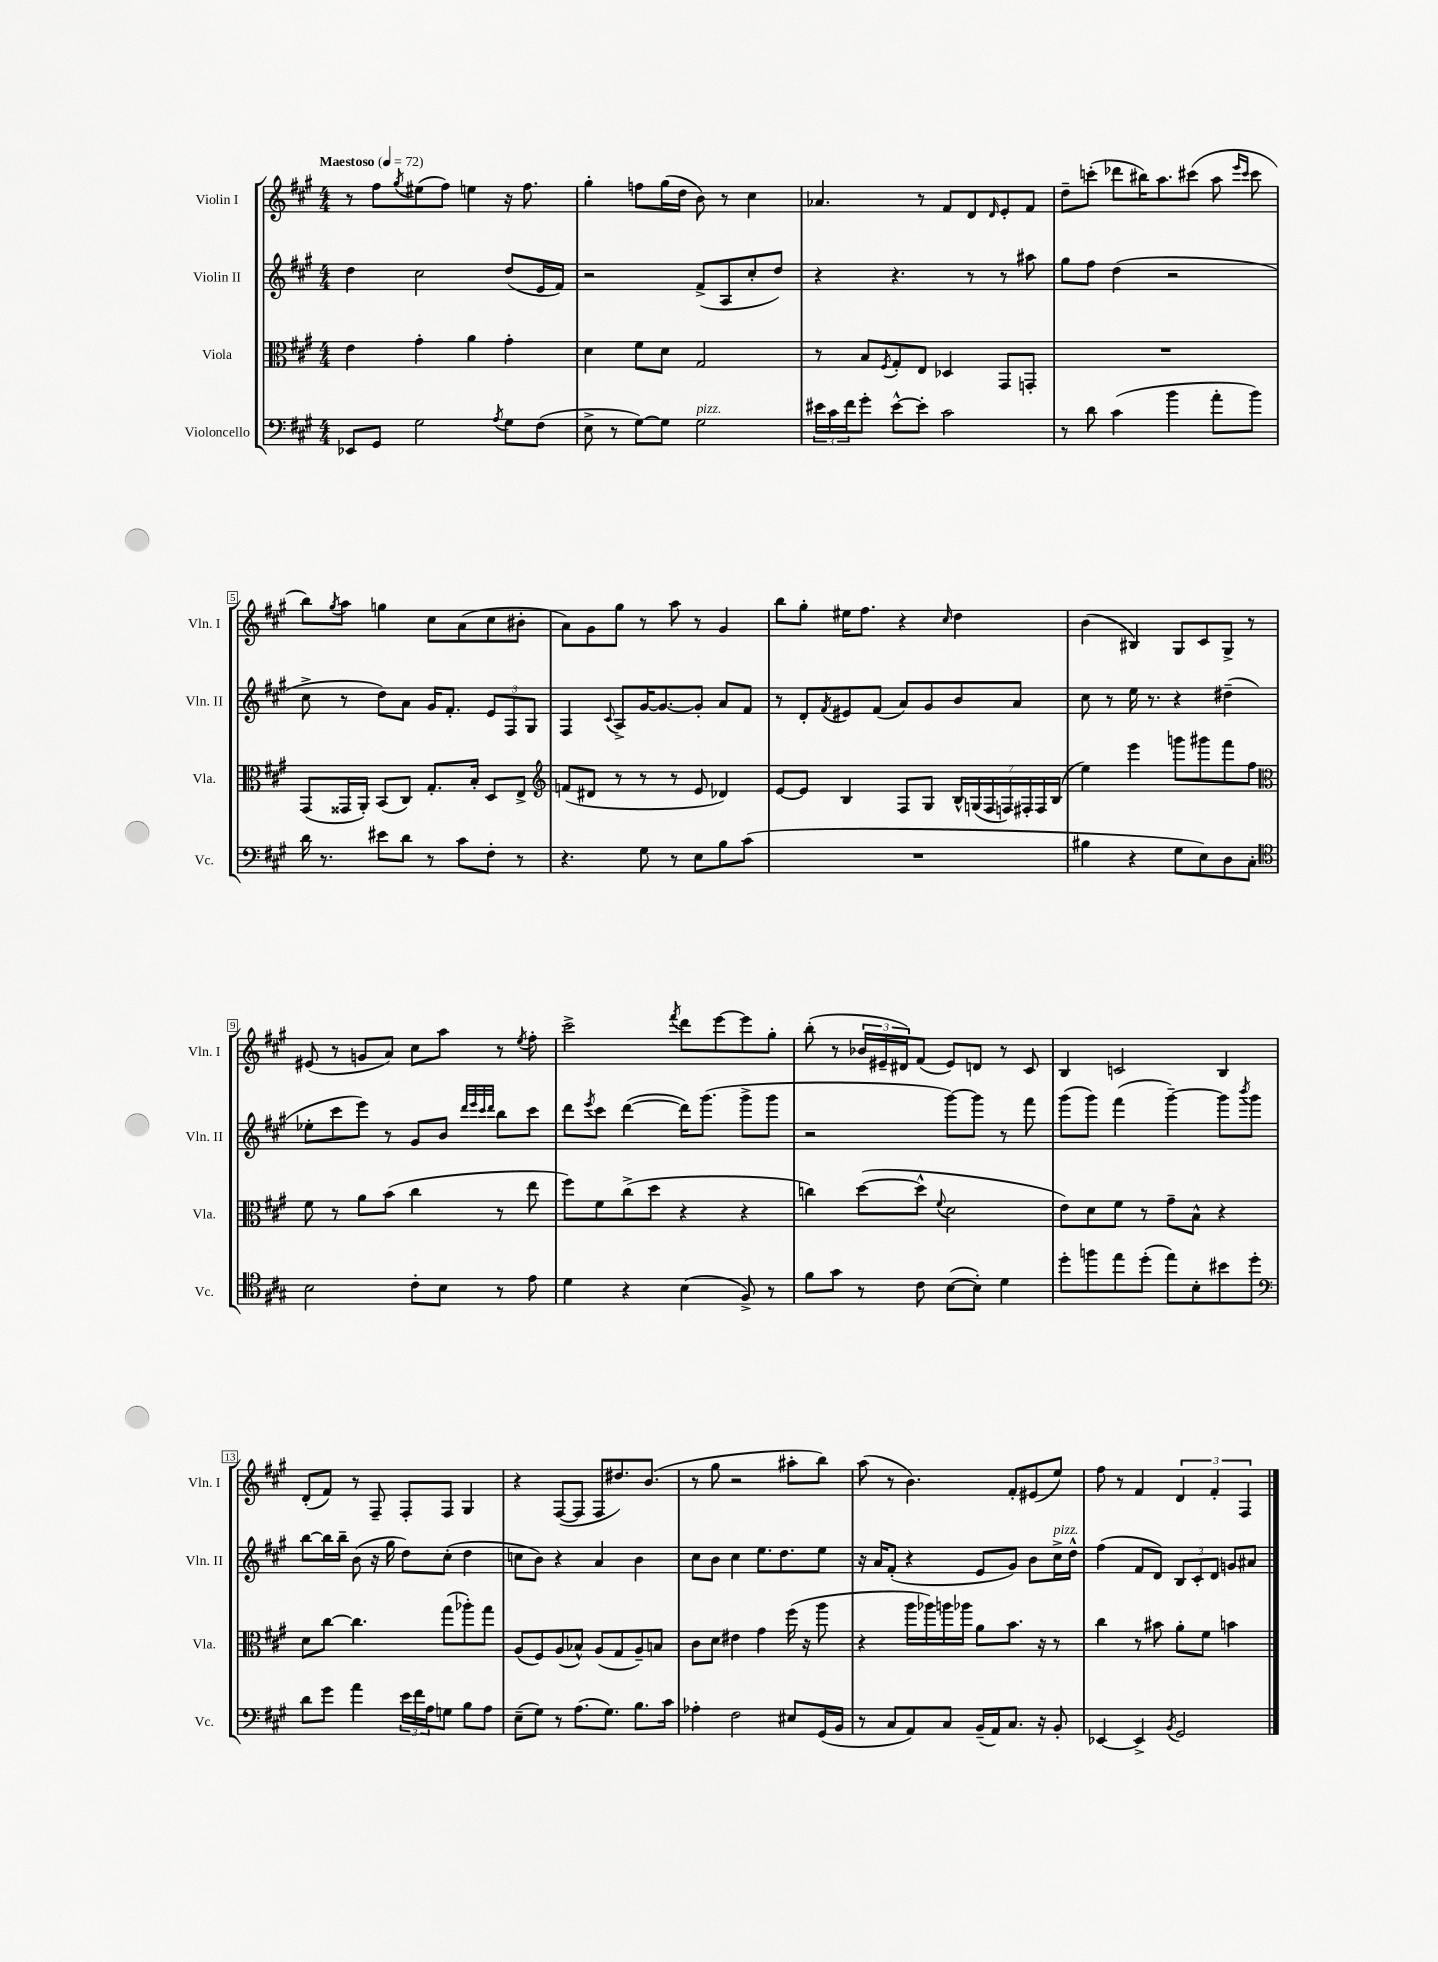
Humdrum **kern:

**kern	**kern	**kern	**kern
*staff4	*staff3	*staff2	*staff1
*clefF4	*clefC3	*clefG2	*clefG2
*k[f#c#g#]	*k[f#c#g#]	*k[f#c#g#]	*k[f#c#g#]
*M4/4	*M4/4	*M4/4	*M4/4
*MM72	*MM72	*MM72	*MM72
8EE-	4e	4dd	8r
8GG#	.	.	8ff#
.	.	.	8qgg#
2G#	4g#'	2cc#	(8ee#
.	.	.	8ff#)
.	4a	.	4ee
8qA	.	.	.
8G#	4g#'	(8dd	16r
.	.	.	8.ff#
(8F#	.	16e	.
.	.	16f#)	.
=	=	=	=
8E^	4d	2r	4gg#'
8r	.	.	.
[8G#)	8f#	.	8ff
8G#]	8d	.	(16gg#
.	.	.	16dd
2G#	2G#	(8f#^	8b)
.	.	8A	8r
.	.	8cc#'	4cc#
.	.	8dd)	.
=	=	=	=
24e#	8r	4r	4.a-
24c#	.	.	.
24f#	.	.	.
8g#'	8B	.	.
.	8qF#	.	.
[8e#^^	8G#'	4.r	.
8e#']	8E	.	8r
2c#	4D-	.	8f#
.	.	8r	8d
.	.	.	16qqd
.	8GG#	8r	8e'
.	8GG'	8aa#	8f#
=	=	=	=
8r	1r	8gg#	8dd~
8d	.	8ff#	(8ccc'
(4c#	.	(4dd	8ddd-
.	.	.	16bb#)
.	.	.	8.aa
4b	.	2r	.
.	.	.	(8ccc#
8a'	.	.	8aa
.	.	.	16qqeee
.	.	.	16qqccc#
8b)	.	.	8ccc#
=	=	=	=
16d	(8GG#	8cc#^	8bb)
8.r	.	.	.
.	.	.	8qgg#
.	16GG##	8r	8aa
.	16AA')	.	.
8e#	(8BB	8dd)	4gg
8d	8C#)	8a	.
8r	8.G#'	16g#	8cc#
.	.	8.f#'	.
8c#	.	.	(8a
.	16B'	.	.
8F#'	8D	12e	8cc#
.	.	12F#	.
8r	8E^	.	8b#'
.	.	12G#	.
=	=	=	=
*	*clefG2	*	*
4.r	(8f	4F#	8a)
.	8d#	.	8g#
.	.	8qqc#	.
.	8r	8A^	8gg#
8G#	8r	[16g#	8r
.	.	8.g#_	.
8r	8r	.	8aa
8E	8e	8g#']	8r
8B	4d-)	8a	4g#
(8c#	.	8f#	.
=	=	=	=
1r	[8e	8r	8bb
.	8e]	8d'	8gg#'
.	.	8qf#	.
.	4B	8e#	16ee#
.	.	.	8.ff#
.	.	(8f#	.
.	8F#	8a)	4r
.	8G#	8g#	.
.	.	.	16qqcc#
.	28B^^	8b	4dd
.	(28G	.	.
.	28F#	.	.
.	28F)	.	.
.	.	8a	.
.	28F#'	.	.
.	28F#	.	.
.	(28B	.	.
=	=	=	=
4B#	4ee)	8cc#	(4b
.	.	8r	.
4r	4eee	16ee	4B#)
.	.	8.r	.
8G#	8ggg	4r	8G#
8E)	8ggg#	.	8c#
8D	8fff#	(4dd#~	8G#^
8C#'	8ff#	.	8r
=	=	=	=
*clefC4	*clefC3	*	*
2B	8f#	8ee-'	(8e#
.	8r	8ccc#	8r
.	8a	8eee)	8g
.	(8b	8r	8a)
8c#'	4cc#	8g#	8cc#
8B	.	8b	8aa
.	.	32qqddd	.
.	.	32qqeee	.
.	.	32qqccc#	.
.	.	32qqddd	.
8r	8r	8bb	8r
.	.	.	8qee
8e	8ee	8ccc#	8ff#'
=	=	=	=
4d	8ff#)	8ddd	2ccc#^
.	.	8qeee	.
.	8f#	8ccc#	.
4r	(8cc#^	([4ddd	.
.	8dd	.	.
.	.	.	8qfff#
(4B	4r	16ddd])	8ddd
.	.	(8.ggg#	.
.	.	.	[8eee
8F#^)	4r	8ggg#^	8eee]
8r	.	8ggg#	8gg#'
=	=	=	=
8f#	4cc)	2r	(8bb'
8g#	.	.	8r
8r	([8dd	.	24b-
.	.	.	24e#~
.	.	.	24d#)
8c#	8dd^^]	.	(8f#
.	8qqf#	.	.
([8B	2d	[8ggg#)	8e#)
8B'])	.	8ggg#]	8d
4d	.	8r	8r
.	.	8fff#	8c#
=	=	=	=
8dd'	8e)	(8ggg#	4B
8ff	8d	8ggg#)	.
8ee	8f#	(4fff#	2c
(8dd'	8r	.	.
8ee)	8g#~	[4ggg#~)	.
8B'	8B^^	.	.
8b#	4r	8ggg#]	4B
.	.	8qbbb	.
8dd'	.	8ggg#	.
=	=	=	=
*clefF4	*	*	*
8d	8d	[8bb	(8d'
8g#	[8cc#	16bb]	8f#)
.	.	16bb~	.
4a	4.cc#]	(8b	8r
.	.	16r	8F#~
.	.	16gg#	.
24e	.	8dd)	8F#'
24f#	.	.	.
24A	.	.	.
8G	(8gg#	(8cc#'	8F#
8B	8aa-')	4dd	4G#
8A	8gg#	.	.
=	=	=	=
(8E~	(8A	8cc	4r
8G#)	8F#)	8b)	.
8r	(8A	4r	([8F#
(8.A	8B-^^)	.	8F#]
.	(8A	4a	8F#
8.G#)	.	.	.
.	8G#	.	8.dd#)
8.B	8A~)	4b	.
.	.	.	(8.b
.	8B	.	.
16c#	.	.	.
=	=	=	=
4A-'	8c#	8cc#	8r
.	8d	8b	8gg#
2F#	4e#	4cc#	2r
.	4g#	8.ee	.
.	.	8.dd	.
8E#	(16ff#	.	8aa#'
.	16r	.	.
(16GG#	8aa	8ee	8bb)
16BB	.	.	.
=	=	=	=
8r	4r	16r	(8aa
.	.	16a	.
8C#	.	(8f#'	8r
8AA)	16aa	4r	4.b)
.	16aa-)	.	.
8C#	16aa	.	.
.	16aa-	.	.
(16BB~	8a	8e	.
16AA)	.	.	.
8.C#	8.b	8g#)	8f#'
.	.	8b	(8e#
16r	16r	.	.
8BB'	8r	16cc#^	8ee)
.	.	16dd^^	.
=	=	=	=
[4EE-	4cc#	(4ff#	8ff#
.	.	.	8r
4EE-^]	8r	8f#	4f#
.	8b#	8d)	.
8qBB	.	.	.
2GG#	8a'	12B	6d
.	.	12c#'	.
.	8f#	.	.
.	.	12d	6f#'
.	4b	8g	.
.	.	.	6F#
.	.	8a#	.
==	==	==	==
*-	*-	*-	*-
